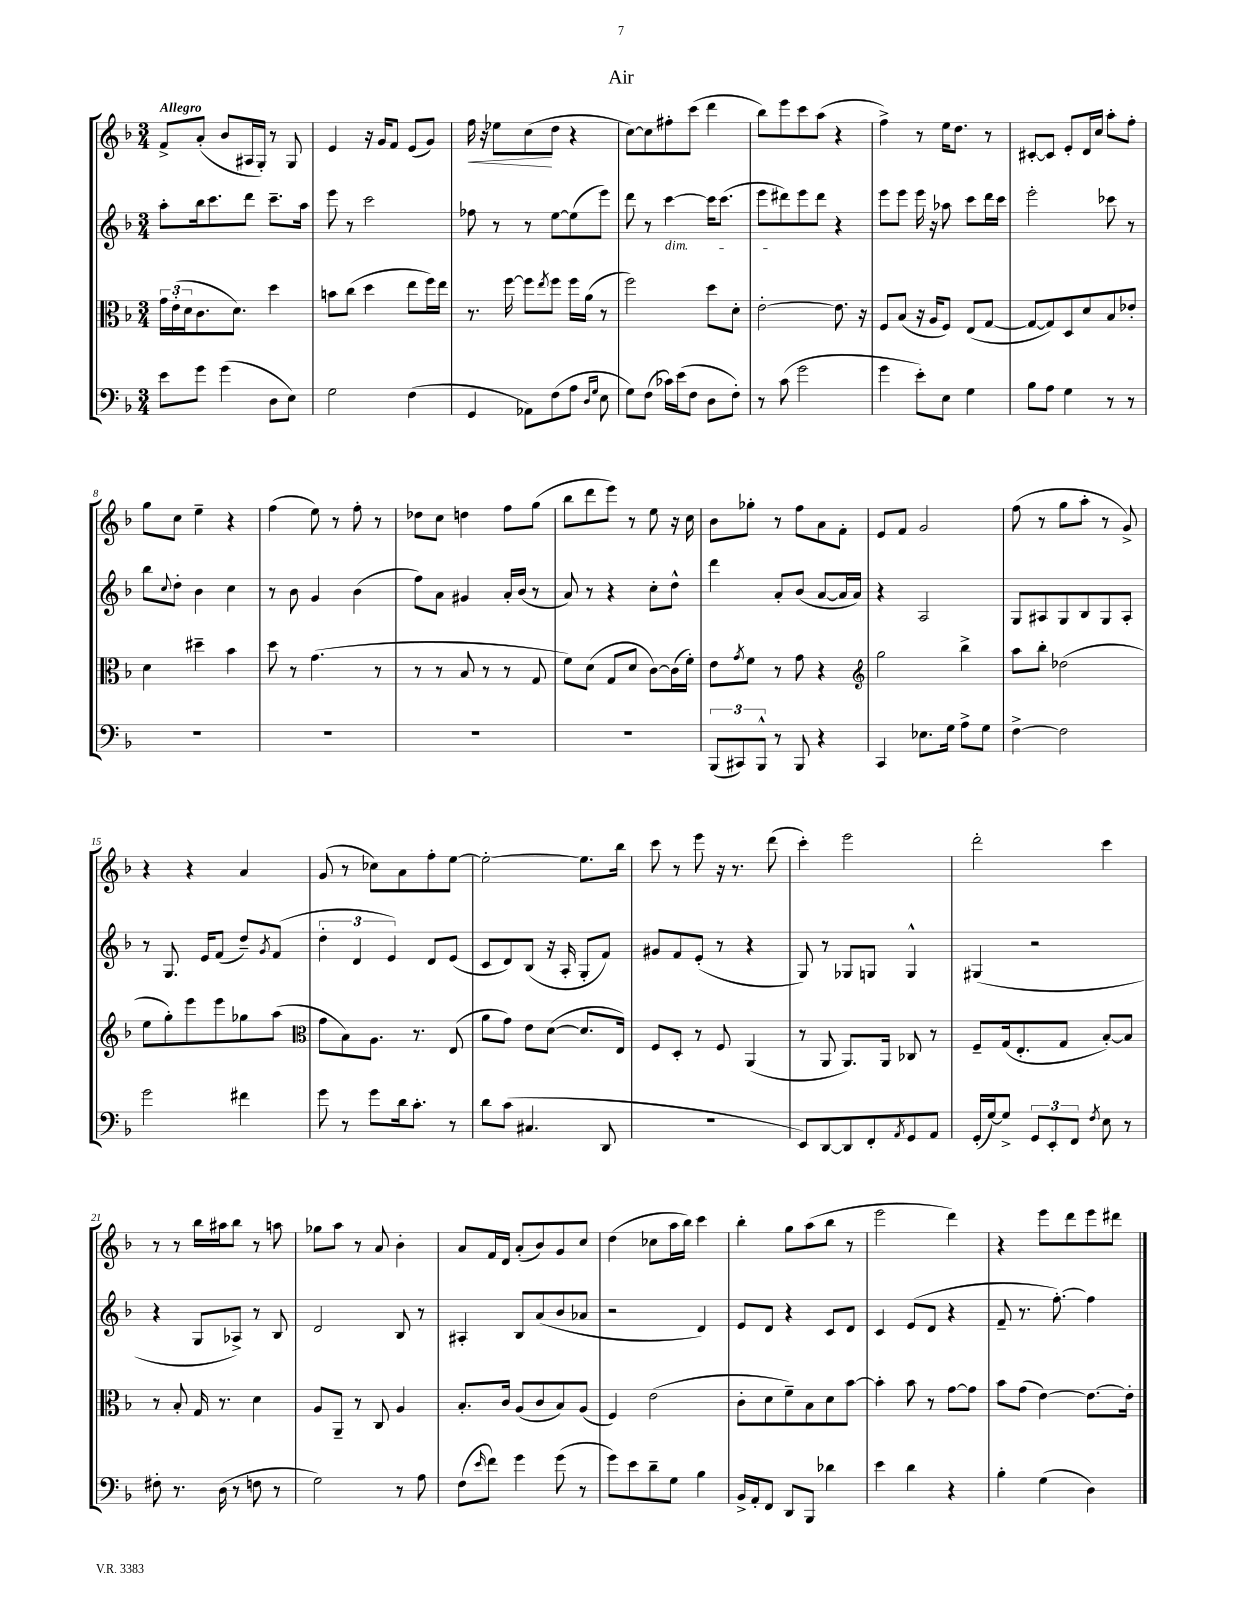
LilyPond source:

\header { title = "Air" }
<<
\new StaffGroup <<
\new Staff = "s0" {
    \clef treble \key f \major \numericTimeSignature \time 3/4 \tempo "Allegro"
    f'8-> a'8-.( bes'8 ais16 g16-.) r8 g8 |
    e'4 r16 g'16 f'8 e'8( g'8) |
    f''16\< r16 ees''8 c''8\!( d''8 r4 |
    c''8~) c''8 fis''8-. c'''8( d'''4 |
    bes''8) e'''8 c'''8 a''8( r4 |
    f''4->) r8 e''16 d''8. r8 |
    cis'8~-. cis'8 e'8-. d'16 c''16 a''8-. f''8-. |
    g''8 c''8 e''4-- r4 |
    f''4( e''8) r8 f''8-. r8 |
    des''8 c''8 d''4 f''8 g''8( |
    bes''8 d'''8 e'''8) r8 e''8 r16 c''16 |
    bes'8 ges''8-. r8 f''8 a'8 f'8-. |
    e'8 f'8 g'2 |
    f''8( r8 g''8 a''8-. r8 g'8->) |
    r4 r4 a'4 |
    g'8( r8 ces''8) a'8 f''8-. e''8~ |
    e''2~-. e''8. bes''16 |
    c'''8 r8 e'''8 r16 r8. d'''8( |
    c'''4-.) e'''2 |
    d'''2-. c'''4 |
    r8 r8 bes''16 ais''16 bes''8 r8 a''8 |
    ges''8 a''8 r8 a'8 bes'4-. |
    a'8 f'16 d'16 a'8-.( bes'8) g'8 c''8 |
    d''4( ces''8 a''16 bes''16) c'''4 |
    bes''4-. g''8 a''8( bes''8 r8 |
    e'''2 d'''4) |
    r4 e'''8 d'''8 e'''8 dis'''8 \bar "|." |
}
\new Staff = "s1" {
    \clef treble \key f \major \numericTimeSignature \time 3/4
    a''8-. bes''16 c'''8. d'''8 c'''8.-- a''16 |
    e'''8 r8 c'''2 |
    fes''8 r8 r8 e''8~ e''8( e'''8) |
    d'''8 r8 c'''4~\dim c'''16 c'''8.( |
    e'''8 dis'''8\!) e'''8 dis'''8 r4 |
    e'''8 e'''8 e'''16 r16 aes''8 c'''8 d'''16 c'''16 |
    e'''2-. ces'''8 r8 |
    bes''8 \appoggiatura { c''8 } d''8-. bes'4 c''4 |
    r8 bes'8 g'4 bes'4( |
    f''8) a'8 gis'4 a'16-. bes'16( r8 |
    a'8) r8 r4 c''8-. d''8-^ |
    d'''4 a'8-. bes'8( a'8~ a'16 a'16) |
    r4 a2 |
    g8 ais8 g8 bes8 g8 ais8-. |
    r8 g8. e'16 f'8( d''8--) \acciaccatura { g'8 } f'8( |
    \tuplet 3/2 { d''4-. d'4 e'4) } d'8 e'8( |
    c'8 d'8) bes8( r16 a16-. g8-. f'8) |
    gis'8 f'8 e'8-.( r8 r4 |
    g8) r8 ges8 g8 g4-^ |
    gis4( r2 |
    r4 g8 aes8->) r8 bes8 |
    d'2 bes8 r8 |
    ais4-. bes8 a'8( bes'8 aes'8 |
    r2 d'4) |
    e'8 d'8 r4 c'8 d'8 |
    c'4 e'8( d'8 r4 |
    f'8-- r8. f''8.~-.) f''4 \bar "|." |
}
\new Staff = "s2" {
    \clef alto \key f \major \numericTimeSignature \time 3/4
    \tuplet 3/2 { g'16 e'16-.( d'16 } c'8. d'8.) d''4 |
    b'8 c''8( d''4 e''8 f''16) e''16 |
    r8. f''16~ f''8 \acciaccatura { e''8 } f''8 f''16 a'16( r8 |
    f''2) d''8 d'8-. |
    e'2~-. e'8. r16 |
    f8 bes8( r16 a16 f8) e8( g8~ |
    g8~ g8) d8 d'8 bes8 ees'8-. |
    d'4 dis''4-- bes'4 |
    d''8 r8 g'4.( r8 |
    r8 r8 bes8 r8 r8 g8 |
    f'8) d'8( g8 d'8 c'8~) c'16( f'16-.) |
    e'8 \acciaccatura { g'8 } f'8 r8 g'8 r4 |
    \clef treble g''2 bes''4-> |
    a''8 bes''8-. des''2( |
    e''8 g''8-.) e'''8 e'''8 ges''8 a''8( |
    \clef alto g'8 bes8) a8. r8. e8( |
    a'8 g'8) e'8 d'8~( d'8. e16) |
    f8 d8-. r8 f8 a,4( |
    r8 a,8 a,8.) a,16 ces8 r8 |
    f8-- g16( e8.-. g8 bes8~-.) bes8 |
    r8 bes8-. g16 r8. d'4 |
    a8 a,8-- r8 c8 a4 |
    bes8.-. c'16 a8( c'8 bes8) a8( |
    f4) e'2( |
    c'8-. d'8 f'8--) bes8 d'8 bes'8~ |
    bes'4-. bes'8 r8 g'8~ g'8 |
    bes'8 g'8( e'4~) e'8.~ e'16-. \bar "|." |
}
\new Staff = "s3" {
    \clef bass \key f \major \numericTimeSignature \time 3/4
    e'8 g'8 g'4( d8 e8) |
    g2 f4( |
    g,4 aes,8) f8( a8 \grace { d16 g16 } e8 |
    g8) f8( ces'16) e'16( f8 d8 f8-.) |
    r8 c'8( g'2 |
    g'4 e'8-.) e8 g4 |
    bes8 a8 g4 r8 r8 |
    R2. |
    R2. |
    R2. |
    R2. |
    \tuplet 3/2 { bes,,8( cis,8) bes,,8-^ } r8 bes,,8 r4 |
    c,4 ees8. g16 a8-> g8 |
    f4~-> f2 |
    g'2 fis'4 |
    g'8 r8 g'8 d'16 c'8.-. r8 |
    d'8 c'8( cis4. d,8 |
    R2. |
    e,8) d,8~ d,8 f,8-. \acciaccatura { a,8 } g,8 a,8 |
    g,16-.( g16~) g8-> \tuplet 3/2 { g,8 e,8-. f,8 } \acciaccatura { f8 } e8 r8 |
    fis8-. r8. d16( r8 f8 r8 |
    g2) r8 a8 |
    f8( \grace { e'16 } f'8) g'4 g'8( r8 |
    g'8) e'8 d'8-- g8 bes4 |
    bes,16-> a,16-. f,8 d,8 bes,,8 des'4 |
    e'4 d'4 r4 |
    bes4-. g4( d4) \bar "|." |
}
>>
>>
